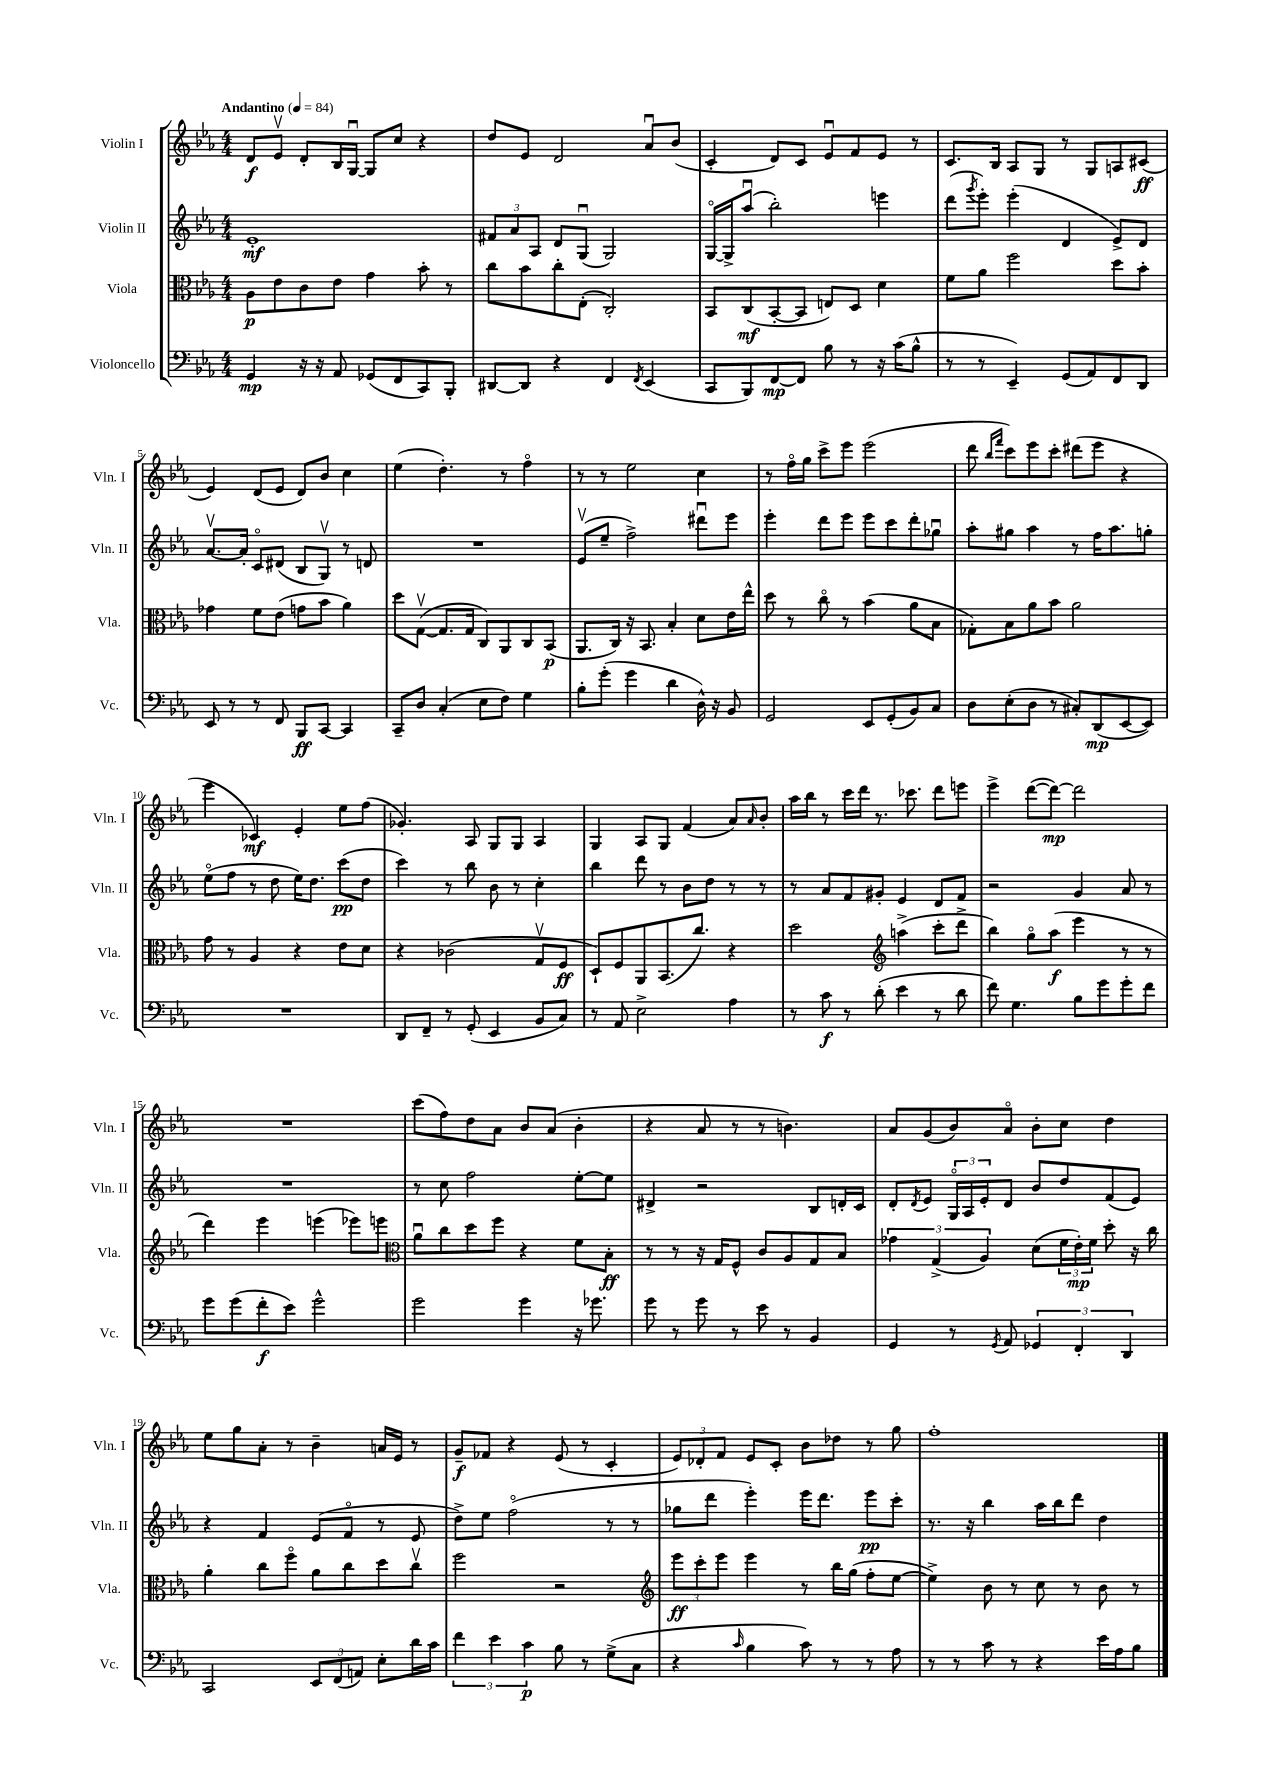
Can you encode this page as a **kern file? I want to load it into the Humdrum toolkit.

**kern	**dynam	**kern	**dynam	**kern	**dynam	**kern	**dynam
*part4	*part4	*part3	*part3	*part2	*part2	*part1	*part1
*staff4	*staff4	*staff3	*staff3	*staff2	*staff2	*staff1	*staff1
*I"Violoncello	*	*I"Viola	*	*I"Violin II	*	*I"Violin I	*
*I'Vc.	*	*I'Vla.	*	*I'Vln. II	*	*I'Vln. I	*
*clefF4	*	*clefC3	*	*clefG2	*	*clefG2	*
*k[b-e-a-]	*	*k[b-e-a-]	*	*k[b-e-a-]	*	*k[b-e-a-]	*
*M4/4	*	*M4/4	*	*M4/4	*	*M4/4	*
*MM84	*	*MM84	*	*MM84	*	*MM84	*
=1	=1	=1	=1	=1	=1	=1	=1
!	!	!	!	!	!	!LO:TX:a:B:t=Andantino	!
4GG/	mp	8A-\L	p	1e-'	mf	8d/L	f
.	.	8e-\	.	.	.	8e-v/J	.
16r	.	8c\	.	.	.	8d'/L	.
16r	.	.	.	.	.	.	.
8AA-/	.	8e-\J	.	.	.	16B-/L	.
.	.	.	.	.	.	[16Gu/JJ	.
(8GG-X/L	.	4g\	.	.	.	8G/L]	.
8FF/	.	.	.	.	.	8cc/J	.
8CC/)	.	8b-'\	.	.	.	4r	.
8BBB-'/J	.	8r	.	.	.	.	.
=2	=2	=2	=2	=2	=2	=2	=2
[8DD#X/L	.	8cc\L	.	12f#X/L	.	8dd/L	.
.	.	.	.	12a-/	.	.	.
8DD#/J]	.	8b-\	.	.	.	8e-/J	.
.	.	.	.	12A-/J	.	.	.
4r	.	8cc'\	.	8d/L	.	2d/	.
.	.	(8E-'\J	.	(8Gu/J	.	.	.
4FF/	.	2C'/)	.	2G/)	.	.	.
8qFF/	.	.	.	.	.	.	.
(4EE-/	.	.	.	.	.	8a-u/L	.
.	.	.	.	.	.	(8b-/J	.
=3	=3	=3	=3	=3	=3	=3	=3
8CC/L	.	8BB-/L	.	[16G/LL	.	4c'/	.
.	.	.	.	16G^/J]	.	.	.
8BBB-/)	.	(8C/	mf	(8aa-u/J	.	.	.
[8FF/	mp	[8BB-'/	.	2bb-'\)	.	8d/L)	.
8FF/J]	.	8BB-/J]	.	.	.	8c/J	.
8B-\	.	8En/L)	.	.	.	8e-u/L	.
8r	.	8D/J	.	.	.	8f/	.
16r	.	4d\	.	4eeen\	.	8e-/J	.
(16c\KL	.	.	.	.	.	.	.
8B-^^\J	.	.	.	.	.	8r	.
=4	=4	=4	=4	=4	=4	=4	=4
8r	.	8f\L	.	(8ddd\L	.	8.c/L	.
.	.	.	.	8qggg/	.	.	.
8r	.	8a-\J	.	8eee-'\J)	.	.	.
.	.	.	.	.	.	16B-/Jk	.
4EE-~/)	.	2ff\	.	(4eee-'\	.	8A-/L	.
.	.	.	.	.	.	8G/J	.
(8GG/L	.	.	.	4d/	.	8r	.
8AA-/)	.	.	.	.	.	8G/L	.
8FF/	.	8dd\L	.	8e-^/L)	.	8An/	.
8DD/J	.	8b-'\J	.	8d/J	.	(8c#X/J	ff
!!LO:LB:g=z
=5	=5	=5	=5	=5	=5	=5	=5
8EE-/	.	4g-X\	.	[8.a-v/L	.	4e-/)	.
8r	.	.	.	.	.	.	.
.	.	.	.	16a-'/Jk]	.	.	.
8r	.	8f\L	.	8c/L	.	(8d/L	.
8FF/	.	(8e-\J	.	(8d#X/J	.	8e-/J	.
8BBB-/L	ff	8gn\L	.	8B-/L	.	8d/L)	.
[8CC/J	.	8b-\J	.	8Gv/J)	.	8b-/J	.
4CC/]	.	4a-\)	.	8r	.	4cc\	.
.	.	.	.	8dn/	.	.	.
=6	=6	=6	=6	=6	=6	=6	=6
8CC~/L	.	8dd\L	.	1r	.	(4ee-\	.
8D/J	.	([8Gv\J	.	.	.	.	.
(4C'/	.	8.G/L]	.	.	.	4.dd'\)	.
.	.	16G/Jk	.	.	.	.	.
8E-\L	.	8C/L)	.	.	.	.	.
8F\J)	.	8AA-/	.	.	.	8r	.
4G\	.	8C/	.	.	.	4ff\	.
.	.	(8BB-/J	p	.	.	.	.
=7	=7	=7	=7	=7	=7	=7	=7
8B-'\L	.	8.AA-/L	.	(8e-v/L	.	8r	.
(8g'\J	.	.	.	8ee-~/J	.	8r	.
.	.	16C/Jk)	.	.	.	.	.
4g\	.	16r	.	2ff^\)	.	2ee-\	.
.	.	8.BB-/	.	.	.	.	.
4d\	.	4B-'/	.	.	.	.	.
16D^^\)	.	8d\L	.	8ddd#Xu\L	.	4cc\	.
16r	.	.	.	.	.	.	.
8BB-/	.	16e-\L	.	8eee-\J	.	.	.
.	.	16ee-^^\JJ	.	.	.	.	.
=8	=8	=8	=8	=8	=8	=8	=8
2GG/	.	8dd\	.	4eee-'\	.	8r	.
.	.	8r	.	.	.	16ff\LL	.
.	.	.	.	.	.	16gg\JJ	.
.	.	8cc\	.	8ddd\L	.	8ccc^\L	.
.	.	8r	.	8eee-\J	.	8eee-\J	.
8EE-/L	.	(4b-\	.	8eee-\L	.	(2eee-\	.
(8GG'/	.	.	.	8ccc\	.	.	.
8BB-/)	.	8a-\L	.	8ddd'\	.	.	.
8C/J	.	8B-\J	.	8gg-Xu\J	.	.	.
=9	=9	=9	=9	=9	=9	=9	=9
8D\L	.	8G-X'\L)	.	8aa-'\L	.	8ddd\	.
.	.	.	.	.	.	16qqbb-/LL	.
.	.	.	.	.	.	16qqfff/JJ	.
(8E-'\	.	8B-\	.	8gg#X\J	.	8ccc\L)	.
8D\J	.	8a-\	.	4aa-\	.	8eee-\	.
8r	.	8b-\J	.	.	.	8ccc'\J	.
8C#X'/L)	.	2a-\	.	8r	.	(8ddd#X\L	.
(8DD/	mp	.	.	16ff\KL	.	8eee-\J	.
.	.	.	.	8.aa-\	.	.	.
[8EE-/	.	.	.	.	.	4r	.
8EE-/J])	.	.	.	8ggn'\J	.	.	.
!!LO:LB:g=z
=10	=10	=10	=10	=10	=10	=10	=10
1r	.	8g\	.	(8ee-\L	.	4eee-\	.
.	.	8r	.	8ff\J	.	.	.
.	.	4A-/	.	8r	.	4c-X/)	mf
.	.	.	.	8dd\	.	.	.
.	.	4r	.	16ee-\KL)	.	4e-'/	.
.	.	.	.	8.dd\J	.	.	.
.	.	8e-\L	.	(8ccc\L	pp	8ee-\L	.
.	.	8d\J	.	8dd\J	.	(8ff\J	.
=11	=11	=11	=11	=11	=11	=11	=11
8DD/L	.	4r	.	4ccc\)	.	4.g-X'/)	.
8FF~/J	.	.	.	.	.	.	.
8r	.	(2c-X\	.	8r	.	.	.
(8GG'/	.	.	.	8bb-\	.	8A-/	.
4EE-/	.	.	.	8b-\	.	8G/L	.
.	.	.	.	8r	.	8G/J	.
8BB-/L	.	8Gv/L	.	4cc'\	.	4A-/	.
8C/J)	.	8F/J	ff	.	.	.	.
=12	=12	=12	=12	=12	=12	=12	=12
8r	.	8D`/L)	.	4bb-\	.	4G/	.
8AA-/	.	8F/	.	.	.	.	.
2E-^\	.	8AA-/	.	8ddd\	.	8A-/L	.
.	.	(8.BB-/	.	8r	.	8G/J	.
.	.	.	.	8b-\L	.	(4f/	.
.	.	8.cc/J)	.	.	.	.	.
.	.	.	.	8dd\J	.	.	.
4A-\	.	4r	.	8r	.	8a-/L)	.
.	.	.	.	.	.	16qqa-/	.
.	.	.	.	8r	.	8b-'/J	.
=13	=13	=13	=13	=13	=13	=13	=13
8r	.	2dd\	.	8r	.	16aa-\LL	.
.	.	.	.	.	.	16bb-\JJ	.
8c\	f	.	.	8a-/L	.	8r	.
8r	.	.	.	8f/	.	16ccc\LL	.
.	.	.	.	.	.	16ddd\JJ	.
(8d'\	.	.	.	8g#X'/J	.	8.r	.
*	*	*clefG2	*	*	*	*	*
4e-\	.	(4aan^\	.	4e-/	.	.	.
.	.	.	.	.	.	8.ccc-X\	.
8r	.	8ccc'\L	.	8d/L	.	8ddd\L	.
8d\	.	8ddd^\J	.	8f/J	.	8eeen\J	.
=14	=14	=14	=14	=14	=14	=14	=14
8f\)	.	4bb-\)	.	2r	.	4eee-^\	.
4.G\	.	.	.	.	.	.	.
.	.	8gg\L	.	.	.	([8ddd\L	.
.	.	(8aa-\J	f	.	.	8ddd\J_)	mp
8B-\L	.	4eee-\	.	4g/	.	2ddd\]	.
8g\	.	.	.	.	.	.	.
8g'\	.	8r	.	8a-/	.	.	.
8f\J	.	8r	.	8r	.	.	.
!!LO:LB:g=z
=15	=15	=15	=15	=15	=15	=15	=15
8g\L	.	4ddd\)	.	1r	.	1r	.
(8g\	.	.	.	.	.	.	.
8f'\	f	4eee-\	.	.	.	.	.
8e-\J)	.	.	.	.	.	.	.
2g^^\	.	(4eeen\	.	.	.	.	.
.	.	8eee-X\L)	.	.	.	.	.
.	.	8eeen\J	.	.	.	.	.
=16	=16	=16	=16	=16	=16	=16	=16
*	*	*clefC3	*	*	*	*	*
2g\	.	8a-u\L	.	8r	.	(8ccc\L	.
.	.	8cc\	.	8cc\	.	8ff\)	.
.	.	8dd\	.	2ff\	.	8dd\	.
.	.	8ff\J	.	.	.	8a-\J	.
4g\	.	4r	.	.	.	8b-/L	.
.	.	.	.	.	.	(8a-/J	.
16r	.	8f\L	.	[8ee-'\L	.	4b-'\	.
8.g-X\	.	.	.	.	.	.	.
.	.	8B-'\J	ff	8ee-\J]	.	.	.
=17	=17	=17	=17	=17	=17	=17	=17
8g\	.	8r	.	4d#X^/	.	4r	.
8r	.	8r	.	.	.	.	.
8g\	.	16r	.	2r	.	8a-/	.
.	.	16G/KL	.	.	.	.	.
8r	.	8F^^/J	.	.	.	8r	.
8e-\	.	8c/L	.	.	.	8r	.
8r	.	8A-/	.	.	.	4.bn\)	.
4BB-/	.	8G/	.	8B-/L	.	.	.
.	.	8B-/J	.	16dn'/L	.	.	.
.	.	.	.	16c/JJ	.	.	.
=18	=18	=18	=18	=18	=18	=18	=18
4GG/	.	6g-X\	.	8d'/L	.	8a-/L	.
.	.	.	.	8qd/	.	.	.
.	.	.	.	8e-/J	.	(8g/	.
.	.	(6G^/	.	.	.	.	.
8r	.	.	.	24G/LL	.	8b-/)	.
.	.	.	.	24A-/	.	.	.
.	.	6A-/)	.	24e-'/J	.	.	.
8qGG/	.	.	.	.	.	.	.
8AA-/	.	.	.	8d/J	.	8a-/J	.
6GG-X/	.	(8d\L	.	8b-/L	.	8b-'\L	.
.	.	24f\L	.	8dd/	.	8cc\J	.
6FF'/	.	24e-'\)	mp	.	.	.	.
.	.	24f\JJ	.	.	.	.	.
.	.	8dd'\	.	(8f/	.	4dd\	.
6DD/	.	.	.	.	.	.	.
.	.	16r	.	8e-/J)	.	.	.
.	.	16cc\	.	.	.	.	.
!!LO:LB:g=z
=19	=19	=19	=19	=19	=19	=19	=19
2CC/	.	4a-'\	.	4r	.	8ee-\L	.
.	.	.	.	.	.	8gg\	.
.	.	8cc\L	.	4f/	.	8a-'\J	.
.	.	8ff\J	.	.	.	8r	.
12EE-/L	.	8a-\L	.	(8e-/L	.	4b-~\	.
(12FF/	.	.	.	.	.	.	.
.	.	8cc\	.	8f/J	.	.	.
12AAn/J)	.	.	.	.	.	.	.
8E-'\L	.	8dd\	.	8r	.	16an/LL	.
.	.	.	.	.	.	16e-/JJ	.
16d\L	.	8ccv\J	.	8e-/	.	8r	.
16c\JJ	.	.	.	.	.	.	.
=20	=20	=20	=20	=20	=20	=20	=20
6f\	.	2ff\	.	8dd^\L)	.	8g~/L	f
.	.	.	.	8ee-\J	.	8f-X/J	.
6e-\	.	.	.	.	.	.	.
.	.	.	.	(2ff\	.	4r	.
6c\	p	.	.	.	.	.	.
8B-\	.	2r	.	.	.	(8e-/	.
8r	.	.	.	.	.	8r	.
(8G^\L	.	.	.	8r	.	4c'/	.
8C\J	.	.	.	8r	.	.	.
=21	=21	=21	=21	=21	=21	=21	=21
*	*	*clefG2	*	*	*	*	*
4r	.	12eee-\L	ff	8gg-X\L	.	12e-/L)	.
.	.	12ccc'\	.	.	.	12d-X'/	.
.	.	.	.	8ddd\J	.	.	.
.	.	12eee-\J	.	.	.	12f/J	.
16qqc/	.	.	.	.	.	.	.
4B-\	.	4eee-\	.	4eee-'\)	.	8e-/L	.
.	.	.	.	.	.	8c'/J	.
8c\)	.	8r	.	16eee-\KL	.	8b-\L	.
.	.	.	.	8.ddd\J	.	.	.
8r	.	16bb-\LL	.	.	.	8dd-X\J	.
.	.	(16gg\JJ	.	.	.	.	.
8r	.	8ff'\L	.	8eee-\L	pp	8r	.
8A-\	.	[8ee-\J	.	8ccc'\J	.	8gg\	.
=22	=22	=22	=22	=22	=22	=22	=22
8r	.	4ee-^\])	.	8.r	.	1ff'	.
8r	.	.	.	.	.	.	.
.	.	.	.	16r	.	.	.
8c\	.	8b-\	.	4bb-\	.	.	.
8r	.	8r	.	.	.	.	.
4r	.	8cc\	.	16aa-\LL	.	.	.
.	.	.	.	16bb-\J	.	.	.
.	.	8r	.	8ddd\J	.	.	.
16e-\LL	.	8b-\	.	4dd\	.	.	.
16A-\J	.	.	.	.	.	.	.
8B-\J	.	8r	.	.	.	.	.
==	==	==	==	==	==	==	==
*-	*-	*-	*-	*-	*-	*-	*-
